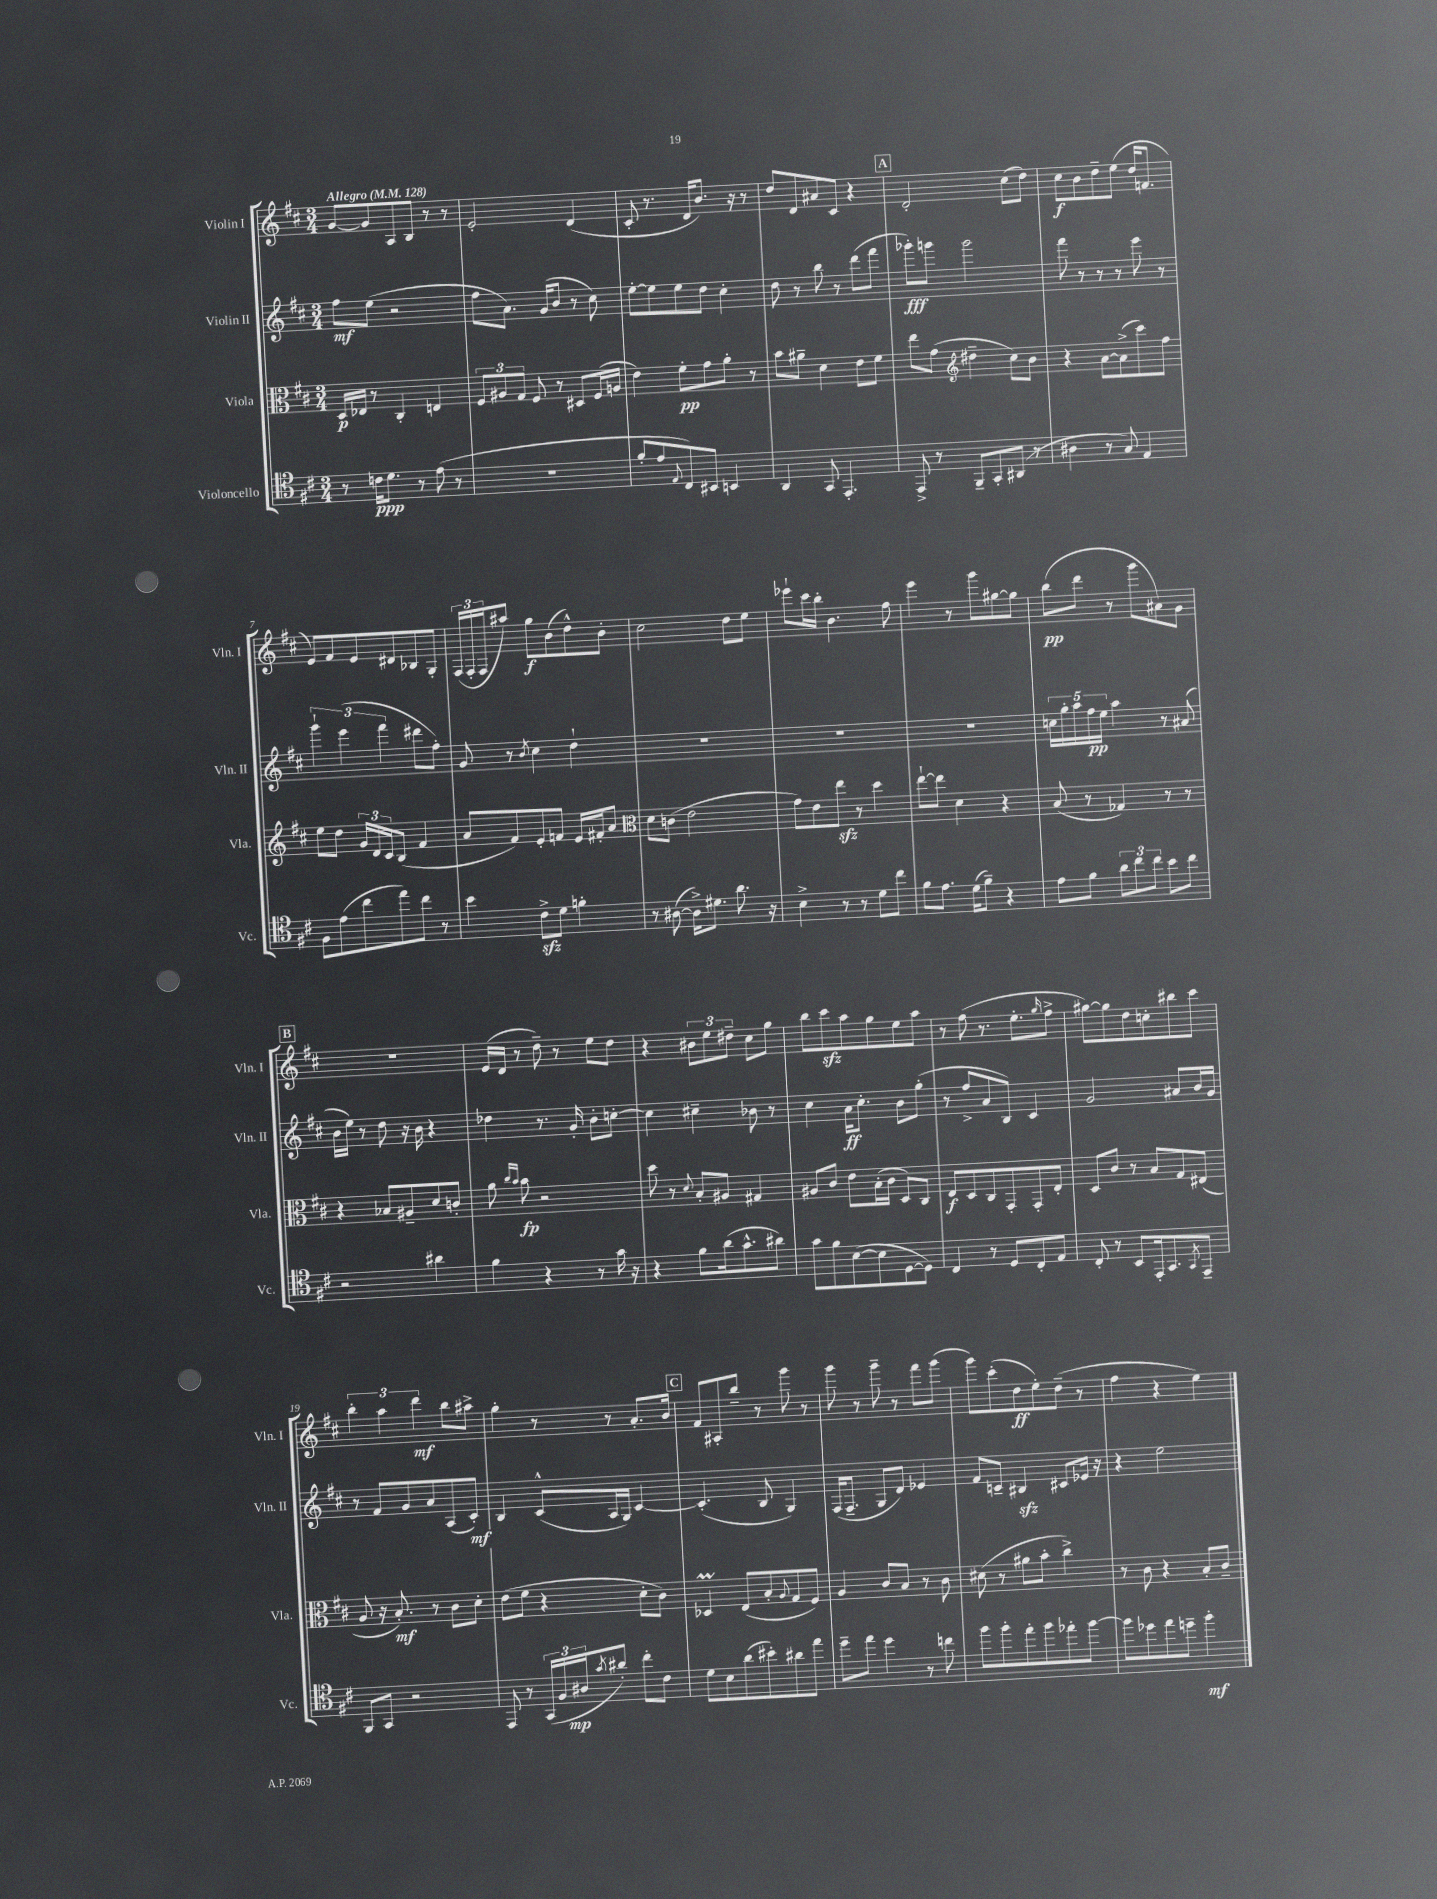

**kern	**dynam	**kern	**dynam	**kern	**dynam	**kern	**dynam
*part4	*part4	*part3	*part3	*part2	*part2	*part1	*part1
*staff4	*staff4	*staff3	*staff3	*staff2	*staff2	*staff1	*staff1
*I"Violoncello	*	*I"Viola	*	*I"Violin II	*	*I"Violin I	*
*I'Vc.	*	*I'Vla.	*	*I'Vln. II	*	*I'Vln. I	*
*clefC4	*	*clefC3	*	*clefG2	*	*clefG2	*
*k[f#c#]	*	*k[f#c#]	*	*k[f#c#]	*	*k[f#c#]	*
*M3/4	*	*M3/4	*	*M3/4	*	*M3/4	*
*MM128	*	*MM128	*	*MM128	*	*MM128	*
=1	=1	=1	=1	=1	=1	=1	=1
!	!	!	!	!	!	!LO:TX:a:B:t=Allegro	!
8r	.	16D/LL	p	8ff#\L	mf	[8g/L	.
.	.	16E-X/JJ	.	.	.	.	.
16cn\KL	ppp	8r	.	(8ee\J	.	8g/]	.
8.d\J	.	.	.	.	.	.	.
.	.	4C#'/	.	2r	.	8A/	.
8r	.	.	.	.	.	8B/J	.
(8e\	.	4En/	.	.	.	8r	.
8r	.	.	.	.	.	8r	.
=2	=2	=2	=2	=2	=2	=2	=2
2.r	.	12F#/L	.	8ff#\L	.	2e'/	.
.	.	12A#X/	.	.	.	.	.
.	.	.	.	8.a\J)	.	.	.
.	.	12G/J	.	.	.	.	.
.	.	8F#/	.	.	.	.	.
.	.	.	.	(16g/KL	.	.	.
.	.	8r	.	8b/J	.	.	.
.	.	8D#X/L	.	8r	.	(4d/	.
.	.	(16F#/L	.	8cc#\)	.	.	.
.	.	16An/JJ	.	.	.	.	.
=3	=3	=3	=3	=3	=3	=3	=3
8f#'/L	.	4e\)	.	[8ee'\L	.	8c#'/	.
8e/	.	.	.	8ee\]	.	8.r	.
8qqE/	.	.	.	.	.	.	.
8C#/)	.	8f#'\L	pp	8ee\	.	.	.
.	.	.	.	.	.	16d/KL	.
8BB#X/J	.	8g\	.	8dd\J	.	8.b/J)	.
4BBn/	.	8a'\J	.	4cc#'\	.	.	.
.	.	.	.	.	.	16r	.
.	.	8r	.	.	.	8r	.
=4	=4	=4	=4	=4	=4	=4	=4
4AA/	.	8b\L	.	8dd\	.	8dd/L	.
.	.	8a#X~\J	.	8r	.	8d/	.
8GG/	.	4d\	.	8bb\	.	8a#X/	.
4.EE'/	.	.	.	8r	.	8c#/J	.
.	.	8e\L	.	(8ddd\L	.	4r	.
.	.	8f#\J	.	8fff#\J	.	.	.
!!LO:REH:place=s1:t=A
=5	=5	=5	=5	=5	=5	=5	=5
8EE^/	.	8ee\L	.	8ggg-X'\L)	fff	2d'/	.
8r	.	(8g\J	.	8gggn\J	.	.	.
*	*	*clefG2	*	*	*	*	*
8FF#~/L	.	4dd#X~\	.	2ggg\	.	.	.
8GG'/	.	.	.	.	.	.	.
(8AA#X/J	.	8cc#\L)	.	.	.	(8cc#\L	.
8r	.	8b\J	.	.	.	8dd\J)	.
=6	=6	=6	=6	=6	=6	=6	=6
4A#X\	.	4r	.	8fff#\	.	8cc#\L	f
.	.	.	.	8r	.	8b\	.
8r	.	[8a\L	.	8r	.	8dd~\	.
8G/)	.	(8a^\]	.	8r	.	(8ee\J	.
4E/	.	8ccc#\)	.	8eee\	.	16dd/KL	.
.	.	.	.	.	.	8.fn/J	.
.	.	8ff#\J	.	8r	.	.	.
!!LO:LB:g=z
=7	=7	=7	=7	=7	=7	=7	=7
8F#\L	.	8ee\L	.	6ggg`\	.	8e/L)	.
(8e\	.	8dd\J	.	.	.	8f#/	.
.	.	.	.	(6eee\	.	.	.
8cc#\	.	24g/LL	.	.	.	8e/	.
.	.	24d/	.	.	.	.	.
.	.	24c#/J	.	6fff#\	.	.	.
8ee\)	.	(8B/J	.	.	.	8d#X/	.
8cc#\J	.	4f#/	.	8ddd#X\L	.	8B-X/	.
8r	.	.	.	8ff#'\J)	.	8G'/J	.
=8	=8	=8	=8	=8	=8	=8	=8
4b\	.	8a/L	.	8g/	.	(24F#/LL	.
.	.	.	.	.	.	24F#'/	.
.	.	.	.	.	.	24F#/J	.
.	.	8f#/)	.	8r	.	8aa#X/J)	.
.	.	.	.	8qb/	.	.	.
8c#zz^\L	.	8e'/	.	4cc#\	.	8gg\L	f
8d\J	.	8fn/J	.	.	.	(8b\	.
4fn'\	.	16e/LL	.	4dd`\	.	8dd^^\)	.
.	.	16f#X'/J	.	.	.	.	.
.	.	8a/J	.	.	.	8b'\J	.
=9	=9	=9	=9	=9	=9	=9	=9
*	*	*clefC3	*	*	*	*	*
8r	.	8d\L	.	2.r	.	2cc#\	.
([8A#X\	.	(8cn\J	.	.	.	.	.
16A#^\KL])	.	2e\	.	.	.	.	.
8.d#X\J	.	.	.	.	.	.	.
8.a\	.	.	.	.	.	8dd\L	.
.	.	.	.	.	.	8ee\J	.
16r	.	.	.	.	.	.	.
=10	=10	=10	=10	=10	=10	=10	=10
4B^\	.	8g\L)	.	2.r	.	8eee-X`\L	.
.	.	8e\	.	.	.	16ccc#\L	.
.	.	.	.	.	.	16bb'\JJ	.
8r	.	8eezz\J	.	.	.	4.b\	.
8r	.	8r	.	.	.	.	.
8d\L	.	4dd\	.	.	.	.	.
8cc#\J	.	.	.	.	.	8ff#\	.
=11	=11	=11	=11	=11	=11	=11	=11
8f#\L	.	[8ee`\L	.	2.r	.	4eee\	.
8.e\J	.	8ee\J]	.	.	.	.	.
.	.	4d\	.	.	.	8r	.
(16d\KL	.	.	.	.	.	.	.
8f#~\J)	.	.	.	.	.	8ggg\L	.
4r	.	4r	.	.	.	[8gg#X\	.
.	.	.	.	.	.	8gg#\J]	.
=12	=12	=12	=12	=12	=12	=12	=12
8e\L	.	(8B/	.	20ccn\LL	.	(8bb\L	pp
.	.	.	.	20gg'\	.	.	.
.	.	.	.	20aa\	.	.	.
8f#\J	.	8r	.	.	.	8ddd\J	.
.	.	.	.	20ff#\	pp	.	.
.	.	.	.	20ee\JJ	.	.	.
12a\L	.	4G-X/)	.	4aa\	.	8r	.
12cc#\	.	.	.	.	.	.	.
.	.	.	.	.	.	8ggg\L	.
12cc#\J	.	.	.	.	.	.	.
8b\L	.	8r	.	8r	.	8a#X\)	.
8cc#\J	.	8r	.	(8a#X/	.	8g\J	.
!!LO:LB:g=z
!!LO:REH:place=s1:t=B
=13	=13	=13	=13	=13	=13	=13	=13
2r	.	4r	.	16b\LL	.	2.r	.
.	.	.	.	16ee\JJ)	.	.	.
.	.	.	.	8r	.	.	.
.	.	8B-X/L	.	8dd\	.	.	.
.	.	8A#X~/	.	16r	.	.	.
.	.	.	.	16b\	.	.	.
4a#X\	.	8d/	.	4r	.	.	.
.	.	8cn'/J	.	.	.	.	.
=14	=14	=14	=14	=14	=14	=14	=14
4f#\	.	8a\	.	4dd-X\	.	(16e/LL	.
.	.	.	.	.	.	16d/JJ	.
.	.	16qqcc#/LL	.	.	.	.	.
.	.	16qqb/JJ	.	.	.	.	.
.	.	8b\	fp	.	.	8r	.
4r	.	2r	.	8.r	.	8dd~\)	.
.	.	.	.	.	.	8r	.
.	.	.	.	16g'/	.	.	.
8r	.	.	.	8b'\L	.	8ee\L	.
16g\	.	.	.	[8ccn'\J	.	8dd\J	.
16r	.	.	.	.	.	.	.
=15	=15	=15	=15	=15	=15	=15	=15
4r	.	8dd\	.	4cc\]	.	4r	.
.	.	8r	.	.	.	.	.
.	.	8qqd/	.	.	.	.	.
8f#\L	.	8B'/L	.	4cc#X~\	.	12b#X\L	.
.	.	.	.	.	.	12ee\	.
(16a\k	.	8A#X/J	.	.	.	.	.
.	.	.	.	.	.	12dd#X~\J	.
8.g^^\	.	.	.	.	.	.	.
.	.	4G#X/	.	8b-X\	.	8cc#\L	.
8a#X\J)	.	.	.	8r	.	8gg\J	.
=16	=16	=16	=16	=16	=16	=16	=16
8g\L	.	8A#X/L	.	4cc#\	.	8bb\L	.
8f#\	.	8c#/J	.	.	.	8ccc#zz\	.
([8B\	.	8e\L	.	16a\KL	ff	8aa\	.
.	.	.	.	8.cc#'\J	.	.	.
8B\]	.	(16B'\L	.	.	.	8gg\	.
.	.	16c#\JJ	.	.	.	.	.
[8D\	.	8D/L)	.	8b\L	.	8ee\	.
8D\J])	.	8C#/J	.	(8gg'\J	.	8aa\J	.
=17	=17	=17	=17	=17	=17	=17	=17
4C#/	.	8E/L	f	8r	.	8r	.
.	.	8D/	.	8ff#^/L	.	(8ff#\	.
8r	.	8C#/	.	8a/	.	8.r	.
8D/L	.	8GG'/	.	8B/J)	.	.	.
.	.	.	.	.	.	8.ee'\L	.
8C#'/	.	8GG'/	.	4c#/	.	.	.
.	.	.	.	.	.	16qqgg/	.
8E/J	.	8E'/J	.	.	.	8ff#^\J	.
=18	=18	=18	=18	=18	=18	=18	=18
8C#'/	.	8D/L	.	2g/	.	[8gg#X\L)	.
8r	.	8c#/J	.	.	.	8gg#\]	.
8BB/L	.	8r	.	.	.	8dd\	.
16EE'/k	.	8B/L	.	.	.	8ccn'\	.
8.GG/	.	.	.	.	.	.	.
.	.	8G/	.	8a#X/L	.	8bb#X\	.
8qGG/	.	.	.	.	.	.	.
8EE~/J	.	(8E#X/J	.	16b/L	.	8ccc#\J	.
.	.	.	.	16g/JJ	.	.	.
!!LO:LB:g=z
=19	=19	=19	=19	=19	=19	=19	=19
8FF#/L	.	8A/	.	8r	.	6bb'\	.
8GG/J	.	16r	.	8f#/L	.	.	.
.	.	.	.	.	.	6aa\	.
.	.	8.B'/)	mf	.	.	.	.
2r	.	.	.	8g/	.	.	.
.	.	.	.	.	.	6ddd\	mf
.	.	8r	.	8a/	.	.	.
.	.	8c#\L	.	(8A/	.	8bb\L	.
.	.	8d'\J	.	8c#'/J)	mf	8aa#X^\J	.
=20	=20	=20	=20	=20	=20	=20	=20
8EE/	.	(8e\L	.	4B/	.	4gg'\	.
8r	.	8f#\J	.	.	.	.	.
(24GG/LL	.	4r	.	(8c#^^/L	.	8r	.
24F#/	.	.	.	.	.	.	.
24A#X/J	mp	.	.	.	.	.	.
8qg/	.	.	.	.	.	.	.
8a#X'/J)	.	.	.	16A/L	.	8r	.
.	.	.	.	16G/JJ)	.	.	.
8cc#'\L	.	8d'\L	.	[4c#/	.	8.a'/L	.
8c#\J	.	8c#\J)	.	.	.	.	.
.	.	.	.	.	.	16b/Jk	.
!!LO:REH:place=s1:t=C
=21	=21	=21	=21	=21	=21	=21	=21
8d\L	.	4D-XM/	.	(4.c#'/]	.	8f#/L	.
8B\	.	.	.	.	.	8A#X'/	.
(8a\	.	(8E/L	.	.	.	8bb~/J	.
8b#X'\)	.	8B'/	.	8B/	.	8r	.
.	.	8qqA/	.	.	.	.	.
8a#X\	.	8G/	.	4G/)	.	8ggg\	.
8ee\J	.	8F#/J)	.	.	.	8r	.
=22	=22	=22	=22	=22	=22	=22	=22
8dd~\L	.	4A/	.	(16F#/KL	.	8ggg\	.
.	.	.	.	8.F#~/J	.	.	.
8ee\J	.	.	.	.	.	8r	.
4dd\	.	8c#/L	.	8G/L	.	8ggg~\	.
.	.	8B/J	.	8d/J)	.	8r	.
8r	.	8r	.	4e-X/	.	8fff#\L	.
8ccn\	.	8c#\	.	.	.	(8ggg\J	.
=23	=23	=23	=23	=23	=23	=23	=23
8ff#\L	.	(8d#X\	.	8f#/L	.	8ggg\L)	.
8ff#'\	.	8r	.	8cn~/J	.	(8ccc#'\	.
8ee'\	.	8a#X\L	.	4B#Xzz/	.	8dd\	ff
8ff#\	.	8b'\J	.	.	.	8ee'\)	.
8ee-X'\	.	4cc#^\)	.	8c#X/L	.	(8dd~\J	.
[8ff#\J	.	.	.	16e-X/Jk	.	8r	.
.	.	.	.	16r	.	.	.
=24	=24	=24	=24	=24	=24	=24	=24
8ff#\L]	.	8r	.	4r	.	4ff#\	.
8dd-X\	.	8c#\	.	.	.	.	.
8ee\	.	4r	.	2ee\	.	4r	.
8ddn~\J	.	.	.	.	.	.	.
4ff#'\	mf	8B'/L	.	.	.	4ee\)	.
.	.	8c#~/J	.	.	.	.	.
==	==	==	==	==	==	==	==
*-	*-	*-	*-	*-	*-	*-	*-
